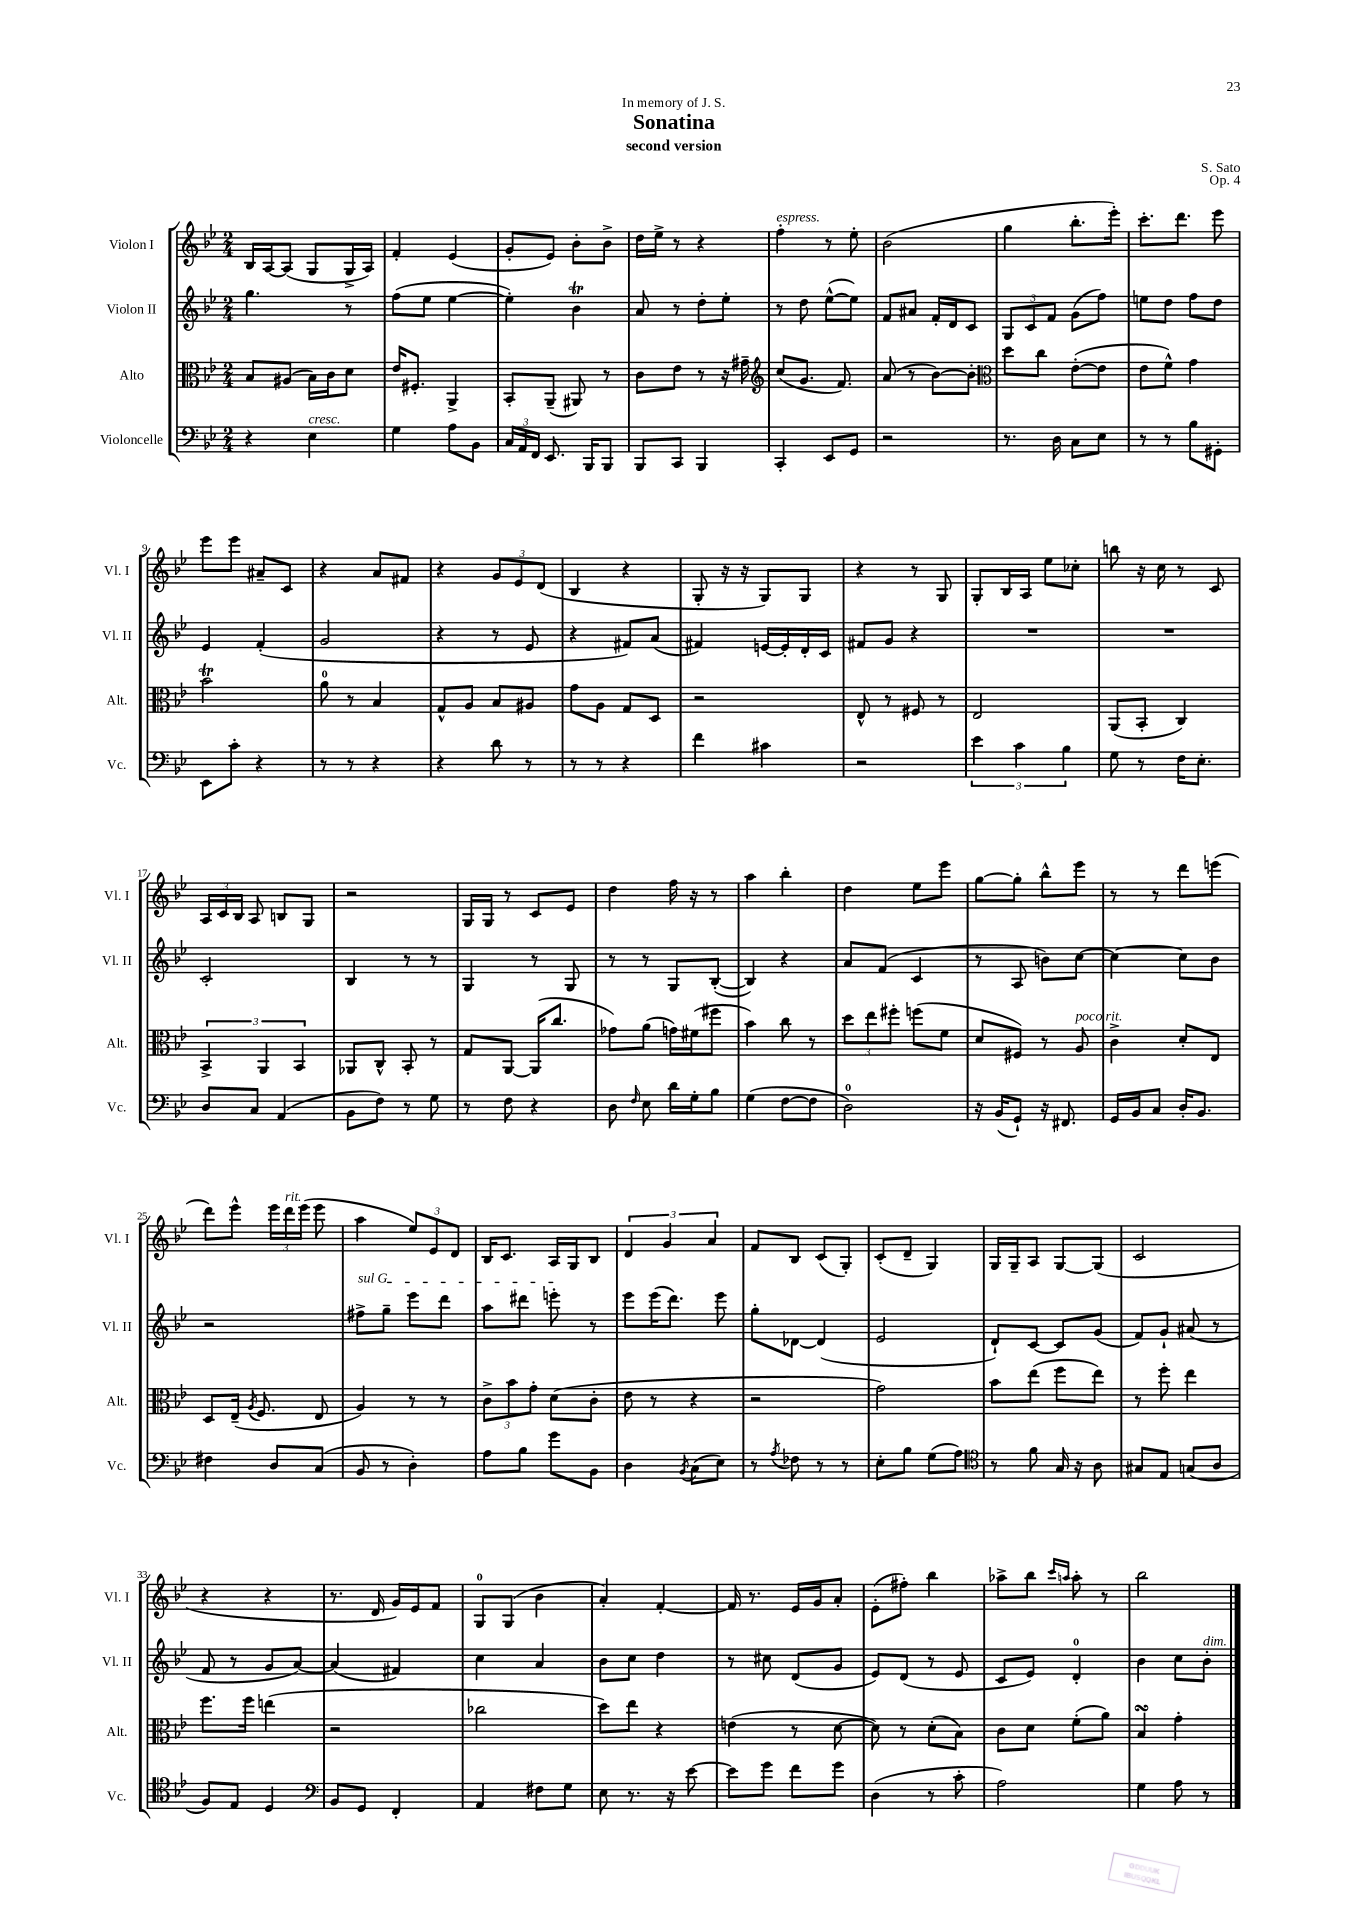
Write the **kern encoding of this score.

**kern	**kern	**kern	**kern
*staff4	*staff3	*staff2	*staff1
*clefF4	*clefC3	*clefG2	*clefG2
*k[b-e-]	*k[b-e-]	*k[b-e-]	*k[b-e-]
*M2/4	*M2/4	*M2/4	*M2/4
4r	8B-/L	4.gg\	16B-/LL
.	.	.	[16A/J
.	(8A#/J	.	(8A/]J
4E-\	16B-\LL)	.	8G/L
.	16c\J	.	.
.	8d\J	8r	16G^/L
.	.	.	16A/JJ)
=	=	=	=
4G\	16e-/LK	(8ff\L	4f'/
.	8.F#'/J	.	.
.	.	8ee-\J	.
8A\L	4AA^/	[4ee-\	(4e-/
8BB-\J	.	.	.
=	=	=	=
24C/LL	8BB-'/L	4ee-'\])	8g'/L
24AA/	.	.	.
24FF/JJ	.	.	.
8.EE-/	(8AA~/J	.	8e-/J)
.	8AA#/)	4b-\	8b-'\L
16BBB-/LK	.	.	.
8BBB-/J	8r	.	8b-^\J
=	=	=	=
8BBB-/L	8c\L	8a/	16dd\LL
.	.	.	16ee-^\JJ
8CC/J	8e-\J	8r	8r
4BBB-/	8r	8dd'\L	4r
.	16r	8ee-'\J	.
.	16g#~\	.	.
=	=	=	=
*	*clefG2	*	*
4CC'/	(8cc/L	8r	4ff'\
.	8.g/J	8dd\	.
8EE-/L	.	([8ee-^^\L	8r
.	8.f/)	.	.
8GG/J	.	8ee-\]J)	8ee-'\
=	=	=	=
2r	(8a/	8f/L	(2b-\
.	8r	8a#/J	.
.	[8b-\L)	16f'/LL	.
.	.	16d/J	.
.	8b-'\]J	8c/J	.
=	=	=	=
*	*clefC3	*	*
8.r	8dd\L	12G/L	4gg\
.	.	12c/	.
.	8cc\J	.	.
.	.	12f/J	.
16D\	.	.	.
8C\L	([8e-'\L	(8g\L	8.bb-'\L
8E-\J	8e-\]J	8ff\J)	.
.	.	.	16eee-'\Jk)
=	=	=	=
8r	8e-\L	8ee\L	8.ccc'\L
8r	8f^^\J)	8dd\J	.
.	.	.	8.ddd\J
8B-\L	4g\	8ff\L	.
8GG#'\J	.	8dd\J	8eee-\
=	=	=	=
8EE-\L	2b-\	4e-/	8eee-\L
8c'\J	.	.	8eee-\J
4r	.	(4f'/	8a#~/L
.	.	.	8c/J
=	=	=	=
8r	8a\	2g/	4r
8r	8r	.	.
4r	4B-/	.	8a/L
.	.	.	8f#/J
=	=	=	=
4r	8G^^/L	4r	4r
.	8A/J	.	.
8d\	8B-/L	8r	12g/L
.	.	.	12e-/
8r	8A#/J	8e-/	.
.	.	.	(12d/J
=	=	=	=
8r	8g\L	4r	4B-/
8r	8A\J	.	.
4r	8G/L	8f#/L)	4r
.	8D/J	(8a/J	.
=	=	=	=
4f\	2r	4f#/)	8G'/
.	.	.	16r
.	.	.	16r
4c#\	.	[16e/LL	8G/L)
.	.	16e'/]	.
.	.	16d'/	8G/J
.	.	16c/JJ	.
=	=	=	=
2r	8E-^^/	8f#/L	4r
.	8r	8g/J	.
.	8F#/	4r	8r
.	8r	.	8G/
=	=	=	=
6e-\	2E-/	2r	8G'/L
.	.	.	16B-/L
6c\	.	.	.
.	.	.	16A/JJ
.	.	.	8ee-\L
6B-\	.	.	.
.	.	.	8cc-'\J
=	=	=	=
8G\	(8AA/L	2r	8bb\
8r	8BB-'/J	.	16r
.	.	.	16cc\
16F\LK	4C/)	.	8r
8.E-'\J	.	.	.
.	.	.	8c/
=	=	=	=
8D/L	6BB-^/	2c'/	24A/LL
.	.	.	24c/
.	.	.	24B-/JJ
8C/J	.	.	8A/
.	6AA/	.	.
(4AA/	.	.	8B/L
.	6BB-/	.	.
.	.	.	8G/J
=	=	=	=
8BB-\L	8AA-/L	4B-/	2r
8F\J)	8C^^/J	.	.
8r	8BB-'/	8r	.
8G\	8r	8r	.
=	=	=	=
8r	8G/L	4G/	16G/LL
.	.	.	16G/JJ
8F\	[8AA/J	.	8r
4r	(16AA/]LK	8r	8c/L
.	8.cc/J	.	.
.	.	8G/	8e-/J
=	=	=	=
8D\	8g-\L)	8r	4dd\
16qqF/	.	.	.
8E-\	(8a\J	8r	.
16d\LL	16g\LL)	8G/L	16ff\
16G'\J	(16f#\J	.	16r
8B-\J	8ff#\J	([8B-'/J	8r
=	=	=	=
(4G\	4b-\)	4B-/])	4aa\
[8F\L	8cc\	4r	4bb-'\
8F\]J	8r	.	.
=	=	=	=
2D\)	12dd\L	8a/L	4dd\
.	12ee-\	.	.
.	.	(8f/J	.
.	12ff#'\J	.	.
.	(8ff\L	4c/	8ee-\L
.	8f\J	.	8eee-\J
=	=	=	=
16r	8d/L	8r	[8gg\L
(16BB-/LK	.	.	.
8GG`/J)	8F#/J)	8A/	8gg'\]J
16r	8r	8b\L)	8bb-^^\L
8.FF#/	.	.	.
.	8A/	[8cc\J	8eee-\J
=	=	=	=
16GG/LL	4c^\	4cc\_	8r
16BB-/J	.	.	.
8C/J	.	.	8r
16D'/LK	8d'/L	8cc\]L	8ddd\L
8.BB-/J	.	.	.
.	8E-/J	8b-\J	(8eee\J
=	=	=	=
4F#\	8D/L	2r	8ddd\L)
.	(16E-~/Jk	.	8eee-^^\J
.	8qA/	.	.
.	8.F/	.	.
8D/L	.	.	24eee-\LL
.	.	.	24ddd\
.	.	.	(24eee-\JJ
(8C/J	8E-/	.	8eee-\
=	=	=	=
8BB-/	4A/)	8ff#^\L	4aa\
8r	.	8gg~\J	.
4D'\)	8r	8eee-\L	12ee-/L)
.	.	.	12e-/
.	8r	8ddd\J	.
.	.	.	12d/J
=	=	=	=
8A\L	12c^\L	8aa\L	16B-/LK
.	.	.	8.c/J
.	12b-\	.	.
8B-\J	.	8ddd#\J	.
.	12g'\J	.	.
8g\L	(8d\L	8eee'\	16A/LL
.	.	.	16G/J
8BB-\J	8c'\J	8r	8B-/J
=	=	=	=
4D\	8e-\	8eee-\L	6d/
.	8r	(16eee-\K	.
.	.	.	6g/
.	.	8.ddd\J)	.
8qBB-/	.	.	.
(8C\L	4r	.	.
.	.	.	6a/
8E-\J)	.	8eee-\	.
=	=	=	=
8r	2r	8gg'\L	8f/L
8qA/	.	.	.
8F-\	.	[8d-\J	8B-/J
8r	.	(4d-/]	(8c/L
8r	.	.	8G'/J)
=	=	=	=
8E-'\L	2g\)	2e-/	(8c'/L
8B-\J	.	.	8d~/J
(8G\L	.	.	4G/)
8A\J)	.	.	.
=	=	=	=
*clefC4	*	*	*
8r	8b-\L	8d`/L)	16G/LL
.	.	.	16G~/J
8f\	(8ee-\J	[8c/J	8A/J
16G/	8ff\L	8c/]L	[8G/L
16r	.	.	.
8A\	8ee-\J)	(8g/J	(8G/]J
=	=	=	=
8G#/L	8r	8f/L)	2c/
8E-/J	8ff'\	8g`/J	.
(8G/L	4ee-\	(8a#/	.
8A/J	.	8r	.
=	=	=	=
8F/L)	8.ff\L	8f/	4r
8E-/J	.	8r	.
.	16ff\Jk	.	.
4D/	(4ee\	8g/L	4r
.	.	[8a/J)	.
=	=	=	=
*clefF4	*	*	*
8BB-/L	2r	(4a/]	8.r
8GG/J	.	.	.
.	.	.	16d/
4FF'/	.	4f#/)	16g/LL)
.	.	.	16e-/J
.	.	.	8f/J
=	=	=	=
4AA/	2cc-\	4cc\	8G/L
.	.	.	(8G/J
8F#\L	.	4a/	4b-\
8G\J	.	.	.
=	=	=	=
8E-\	8dd\L)	8b-\L	4a'/)
8.r	8ee-\J	8cc\J	.
.	4r	4dd\	[4f'/
16r	.	.	.
[8e-\	.	.	.
=	=	=	=
8e-\]L	(4e\	8r	16f/]
.	.	.	8.r
8g\J	.	8cc#\	.
8f\L	8r	(8d/L	16e-/LL
.	.	.	16g/J
8g\J	[8d\	8g/J	8a'/J
=	=	=	=
(4D\	8d\])	8e-/L)	(8e-'\L
.	8r	(8d/J	8ff#'\J)
8r	(8d'\L	8r	4bb-\
8c'\	8B-\J)	8e-/	.
=	=	=	=
2A\)	8c\L	8c/L	8aa-^\L
.	8d\J	8e-/J)	8bb-\J
.	.	.	16qqccc/LL
.	.	.	16qqaa/JJ
.	(8f'\L	4d'/	8aa'\
.	8a\J)	.	8r
=	=	=	=
4G\	4B-/	4b-\	2bb-\
8A\	4g'\	8cc\L	.
8r	.	8b-'\J	.
==	==	==	==
*-	*-	*-	*-
